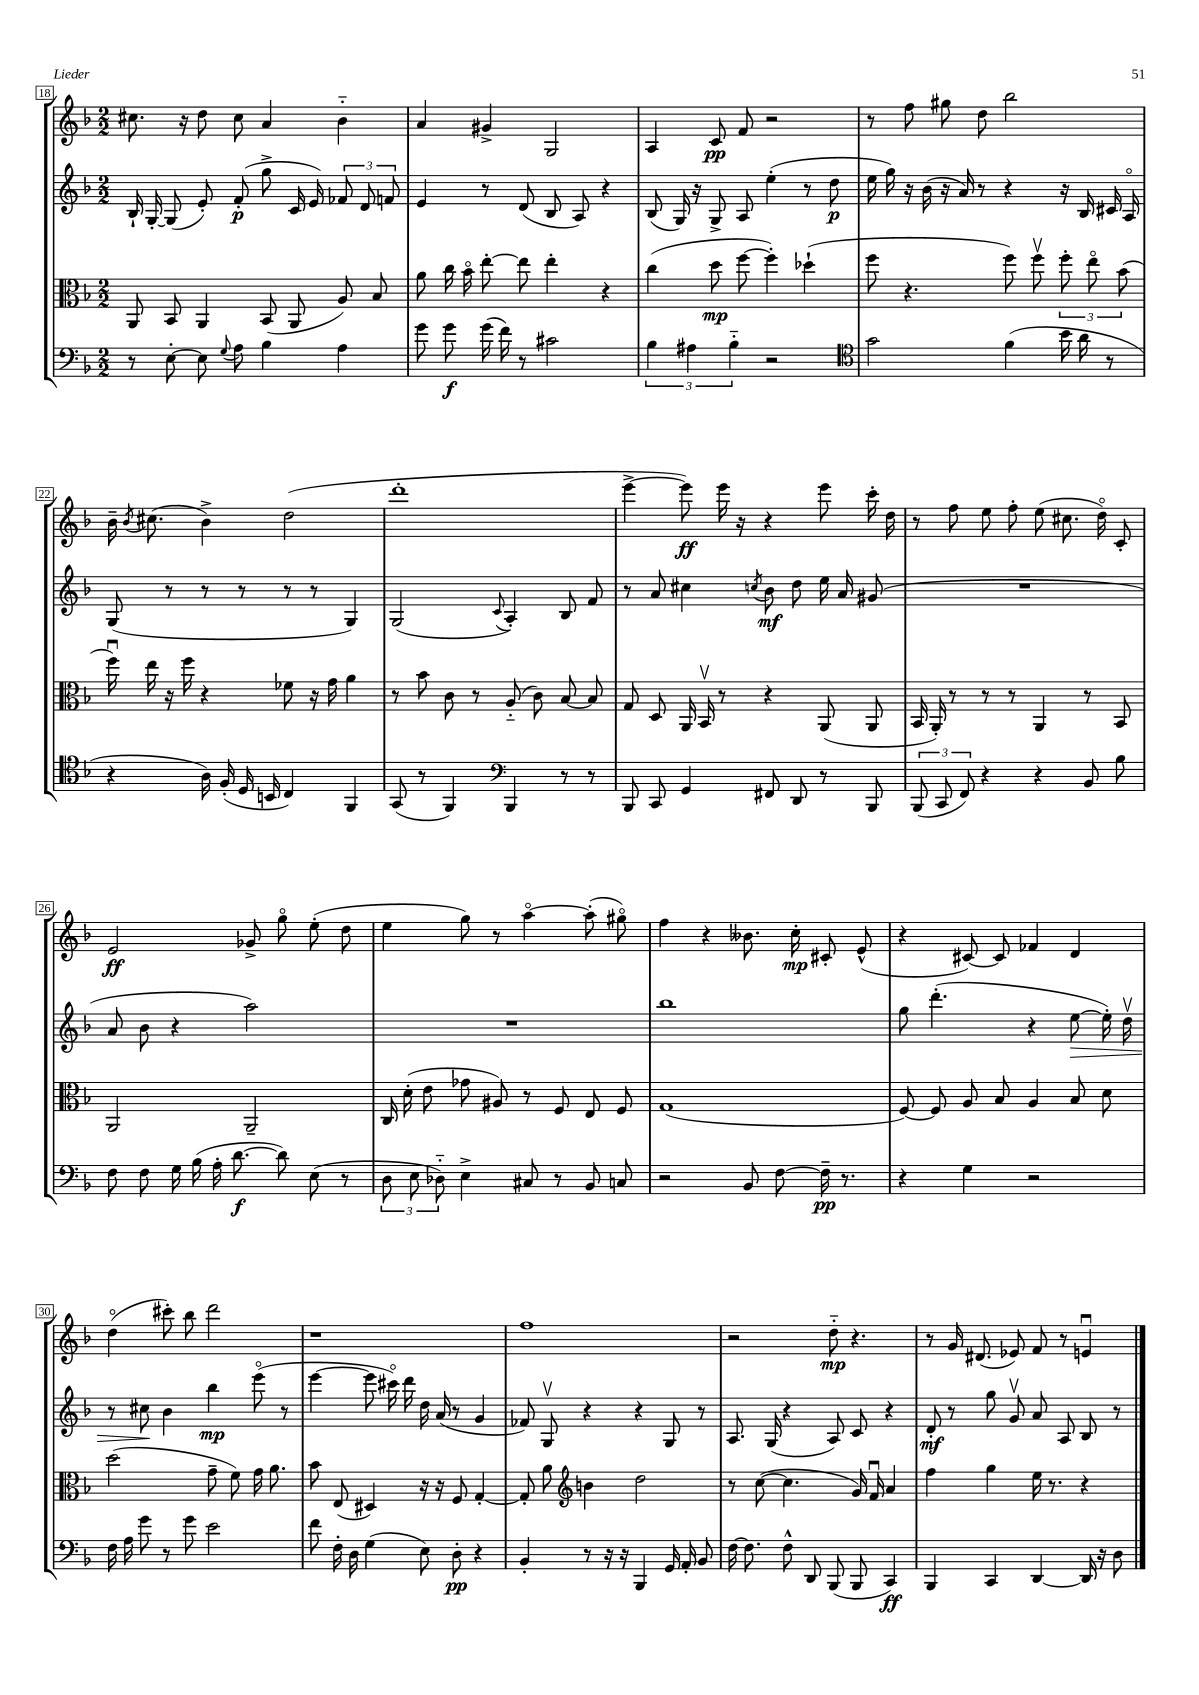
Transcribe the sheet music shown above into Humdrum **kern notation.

**kern	**kern	**kern	**kern
*staff4	*staff3	*staff2	*staff1
*clefF4	*clefC3	*clefG2	*clefG2
*k[b-]	*k[b-]	*k[b-]	*k[b-]
*M2/2	*M2/2	*M2/2	*M2/2
8r	8AA/	16B-`/	8.cc#\
.	.	[16G'/	.
[8E'\	8BB-/	(8G/]	.
.	.	.	16r
8E\]	4AA/	8e'/)	8dd\
8qqG/	.	.	.
8A\	.	(8f'/	8cc#\
4B-\	(8BB-/	8gg^\	4a/
.	8AA/	16c/	.
.	.	16e/)	.
4A\	8A/)	12f-/	4b-'~\
.	.	12d/	.
.	8B-/	.	.
.	.	12f/	.
=	=	=	=
8g\	8a\	4e/	4a/
8g\	16cc\	.	.
.	16b-o\	.	.
(16g\	[8ee'\	8r	4g#^/
16f\)	.	.	.
8r	8ee\]	(8d/	.
2c#\	4ee'\	8B-/	2G/
.	.	8A/)	.
.	4r	4r	.
=	=	=	=
6B-\	(4cc\	(8B-/	4A/
.	.	16G/)	.
6A#\	.	.	.
.	.	16r	.
.	8dd\	8G^/	8c/
6B-'~\	.	.	.
.	[8ff\	8A/	8f/
2r	4ff'\])	(4ee'\	2r
.	(4dd-`\	8r	.
.	.	8dd\	.
=	=	=	=
*clefC4	*	*	*
2g\	8ff\	16ee\	8r
.	.	16gg\)	.
.	4.r	16r	8ff\
.	.	(16b-\	.
.	.	16r	8gg#\
.	.	16a/)	.
.	.	8r	8dd\
(4f\	8ff\)	4r	2bb-\
.	8ffv\	.	.
16b-\	12ff'\	16r	.
16a\	.	16B-/	.
.	12eeo\	.	.
8r	.	16c#/	.
.	(12b-\	.	.
.	.	16Ao/	.
=	=	=	=
4r	16ffu\)	(8G/	16b-~\
.	.	.	8qb-/
.	16ee\	.	(8.cc#\
.	16r	8r	.
.	16ff\	.	.
16A\)	4r	8r	4b-^\)
(16F'/	.	.	.
16D/	.	8r	.
16BB/	.	.	.
4C/)	8f-\	8r	(2dd\
.	16r	8r	.
.	16g\	.	.
4FF/	4a\	4G/)	.
=	=	=	=
(8GG/	8r	(2G/	1ddd'
8r	8b-\	.	.
4FF/)	8c\	.	.
.	8r	.	.
*clefF4	*	*	*
.	.	8qqc/	.
4BBB-/	(8A'~/	4A'/)	.
.	8c\)	.	.
8r	[8B-/	8B-/	.
8r	8B-/]	8f/	.
=	=	=	=
8BBB-/	8G/	8r	[4eee^\
8CC/	8D/	8a/	.
4GG/	16AA/	4cc#\	8eee\])
.	16BB-v/	.	.
.	8r	.	16eee\
.	.	.	16r
.	.	8qcc/	.
8FF#/	4r	8b-\	4r
8DD/	.	8dd\	.
8r	(8AA/	16ee\	8eee\
.	.	16a/	.
8BBB-/	8AA/	(8g#/	16ccc'\
.	.	.	16dd\
=	=	=	=
(12BBB-/	16BB-/	1r	8r
.	16AA'/)	.	.
12CC/	.	.	.
.	8r	.	8ff\
12FF/)	.	.	.
4r	8r	.	8ee\
.	8r	.	8ff'\
4r	4AA/	.	(8ee\
.	.	.	8.cc#\
8BB-/	8r	.	.
.	.	.	16ddo\)
8B-\	8BB-/	.	8c'/
=	=	=	=
8F\	2AA/	8a/	2e/
8F\	.	8b-\	.
16G\	.	4r	.
(16B-\	.	.	.
16A'\	.	.	.
[8.d\	.	.	.
.	2AA~/	2aa\)	8g-^/
8d\])	.	.	8ggo\
(8E\	.	.	(8ee'\
8r	.	.	8dd\
=	=	=	=
12D\	16C/	1r	4ee\
.	(16d'\	.	.
12E\	.	.	.
.	8e\	.	.
12D-'~\)	.	.	.
4E^\	8g-\	.	8gg\)
.	8A#/)	.	8r
8C#/	8r	.	[4aao\
8r	8F/	.	.
8BB-/	8E/	.	(8aa'\]
8C/	8F/	.	8gg#o\)
=	=	=	=
2r	(1G	1bb-	4ff\
.	.	.	4r
8BB-/	.	.	8.b--\
[8F\	.	.	.
.	.	.	16cc'\
16F~\]	.	.	8c#'/
8.r	.	.	.
.	.	.	(8e^^/
=	=	=	=
4r	[8F/)	8gg\	4r
.	8F/]	(4.ddd'\	.
4G\	8A/	.	[8c#/)
.	8B-/	.	8c#/]
2r	4A/	4r	4f-/
.	8B-/	[8ee\	4d/
.	8d\	16ee'\])	.
.	.	16ddv\	.
=	=	=	=
16F\	(2dd\	8r	(4ddo\
16A\	.	.	.
8g\	.	8cc#\	.
8r	.	4b-\	8ccc#'\)
8g\	.	.	8bb-\
2e\	8g~\	4bb-\	2ddd\
.	8f\)	.	.
.	16g\	(8eeeo\	.
.	8.a\	.	.
.	.	8r	.
=	=	=	=
8f\	8b-\	[4eee\	1r
16F'\	(8E/	.	.
16D\	.	.	.
(4G\	4D#/)	8eee\]	.
.	.	16ccc#o\)	.
.	.	16ddd\	.
8E\)	16r	16dd\	.
.	16r	(16a/	.
8D'\	8F/	8r	.
4r	[4G'/	4g/	.
=	=	=	=
4BB-'/	8G'/]	8f-/)	1ff
.	8a\	8Gv/	.
*	*clefG2	*	*
8r	4b\	4r	.
16r	.	.	.
16r	.	.	.
4BBB-/	2dd\	4r	.
16GG/	.	8G/	.
16AA'/	.	.	.
8BB-/	.	8r	.
=	=	=	=
[16F\	8r	8.A/	2r
8.F\]	.	.	.
.	([8cc\	.	.
.	.	(16G/	.
8F^^\	4.cc\]	4r	.
8DD/	.	.	.
(8BBB-/	.	8A/)	8dd'~\
8BBB-/	16g/)	8c/	4.r
.	16fu/	.	.
4CC/)	4a/	4r	.
=	=	=	=
4BBB-/	4ff\	8d'/	8r
.	.	8r	16g/
.	.	.	(8.d#/
4CC/	4gg\	8gg\	.
.	.	8gv/	8e-/)
[4DD/	16ee\	8a/	8f/
.	8.r	.	.
.	.	8A/	8r
16DD/]	4r	8B-/	4eu/
16r	.	.	.
8D\	.	8r	.
==	==	==	==
*-	*-	*-	*-
